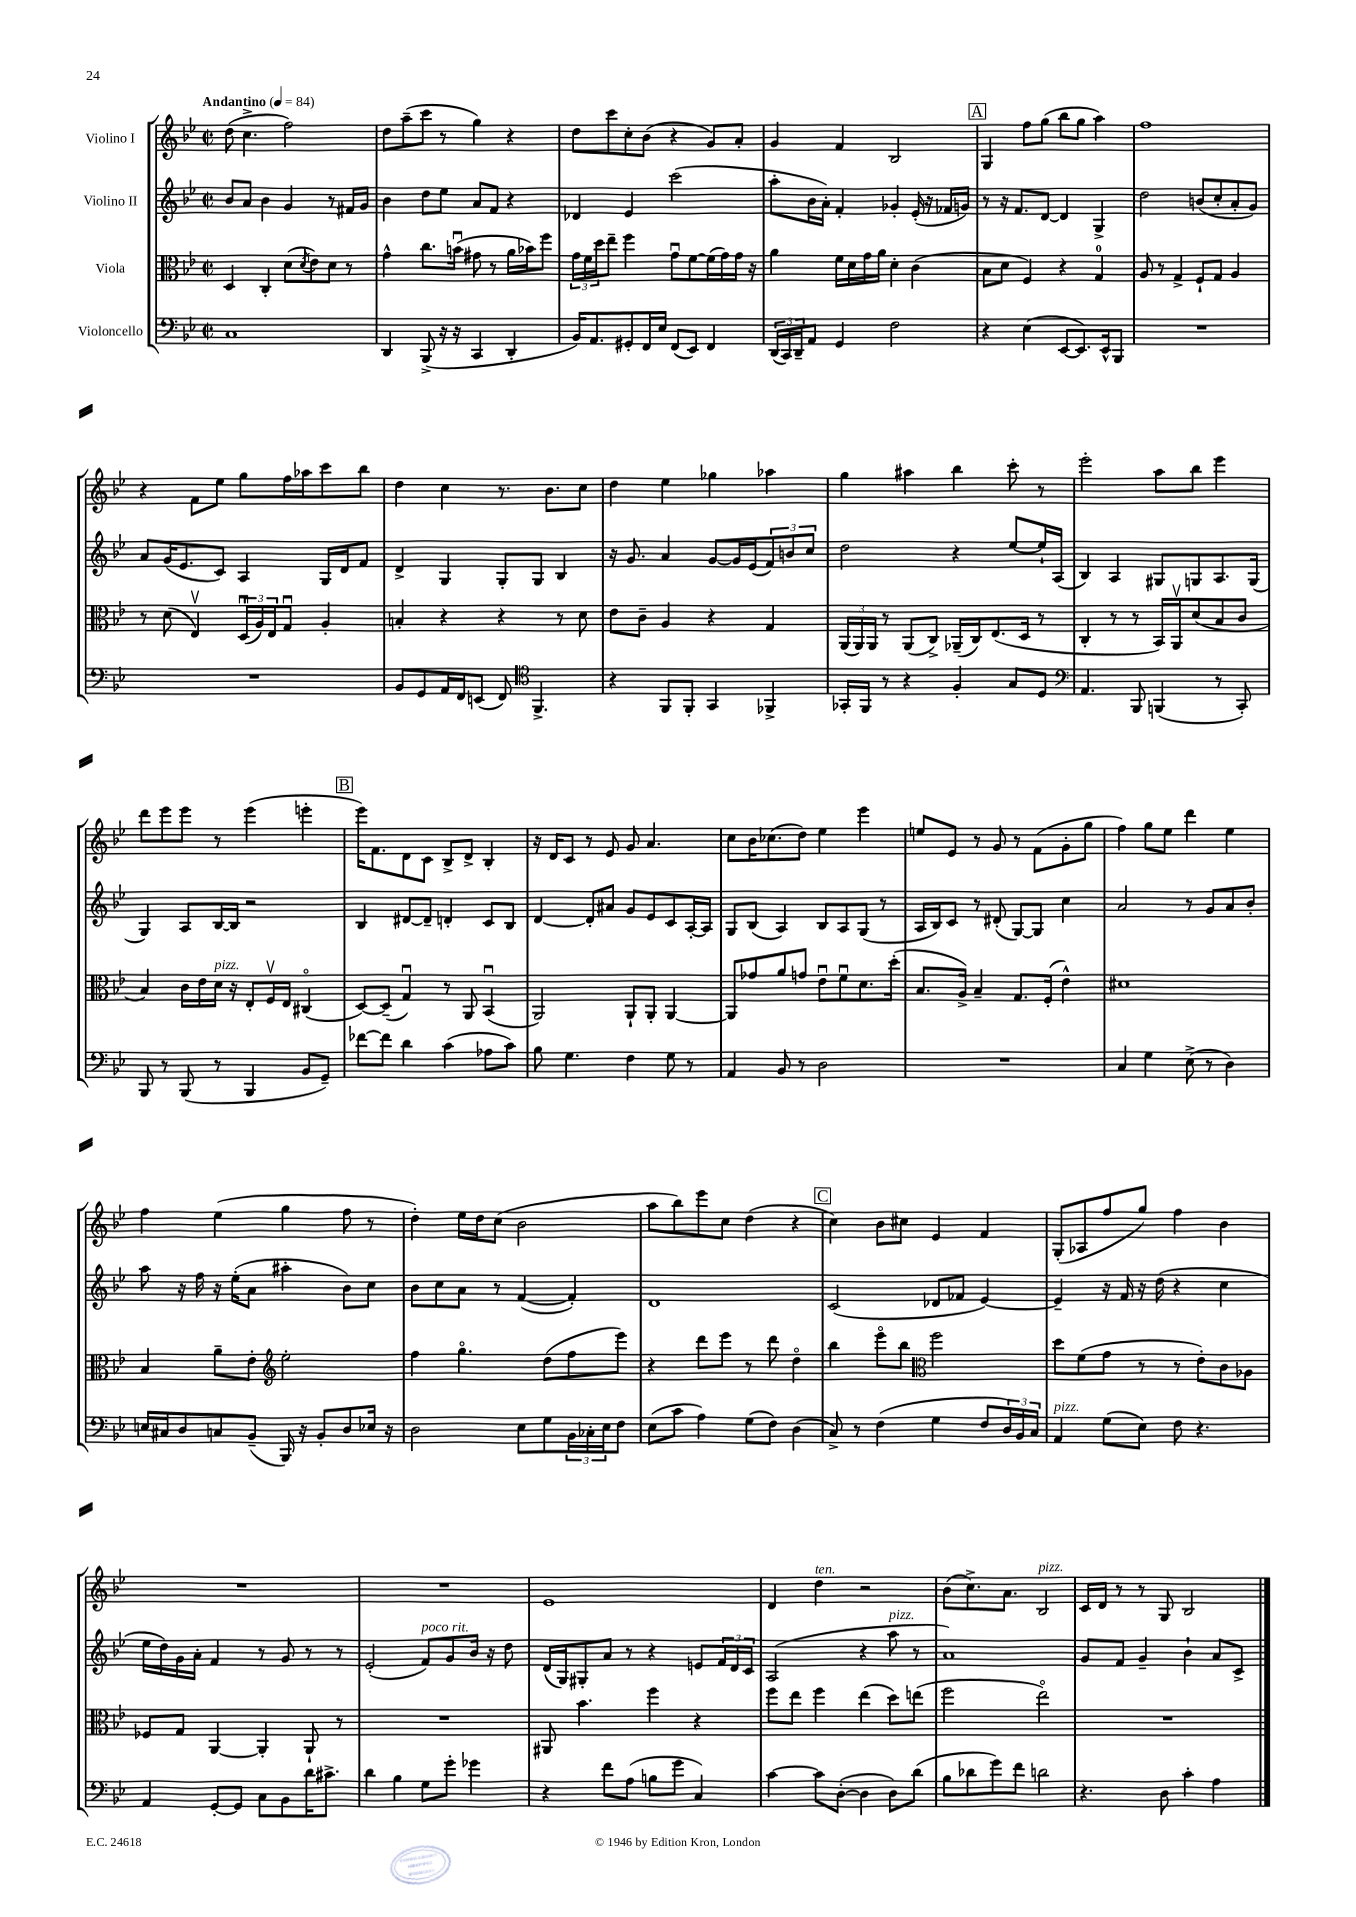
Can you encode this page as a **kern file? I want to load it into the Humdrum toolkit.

**kern	**kern	**kern	**kern
*staff4	*staff3	*staff2	*staff1
*clefF4	*clefC3	*clefG2	*clefG2
*k[b-e-]	*k[b-e-]	*k[b-e-]	*k[b-e-]
*M2/2	*M2/2	*M2/2	*M2/2
*met(c|)	*met(c|)	*met(c|)	*met(c|)
*MM84	*MM84	*MM84	*MM84
1C	4D/	8b-/L	(8dd\
.	.	8a/J	4.cc^\
.	4C'/	4b-\	.
.	(8d\L	4g/	2ff\)
.	8qd/	.	.
.	8e-\)	.	.
.	8d\J	8r	.
.	8r	16f#/LL	.
.	.	16g/JJ	.
=	=	=	=
4DD/	4g^^\	4b-\	8dd\L
.	.	.	(8aa~\
(8BBB-^/	8.cc\L	8dd\L	8ccc\J
16r	.	8ee-\J	8r
16r	(16bu\Jk	.	.
4CC/	8g#\	8a/L	4gg\)
.	8r	8f/J	.
4DD'/	16a\LL	4r	4r
.	16b-\J)	.	.
.	8ff\J	.	.
=	=	=	=
16BB-/LK)	24g\LL	4d-/	8dd\L
.	24f\	.	.
8.AA/	.	.	.
.	24dd\J	.	.
.	8ee-~\J	.	8ccc\
8GG#'/	4ff\	4e-/	8cc'\
16FF/L	.	.	(8b-\J
16E-/JJ	.	.	.
(8FF/L	8gu\L	(2ccc\	4r
8EE-/J)	[8f\	.	.
4FF/	(16f\]L	.	8g/L)
.	16g\)	.	.
.	16g\JJ	.	8a'/J
.	16r	.	.
=	=	=	=
(24DD/LL	4a\	8aa'\L	4g/
24CC/)	.	.	.
24DD~/J	.	.	.
8AA/J	.	16b-\L	.
.	.	16a'\JJ)	.
4GG/	16f\LL	4f'/	4f/
.	16d\	.	.
.	16g\	.	.
.	16a\JJ	.	.
2F\	4d'\	4g-'/	2B-/
.	(4c\	(16e-'/	.
.	.	16r	.
.	.	16f-/LL	.
.	.	16g/JJ)	.
=	=	=	=
4r	8B-\L	8r	4G/
.	8d\J	16r	.
.	.	8.f/L	.
(4E-\	4F/)	.	8ff\L
.	.	[8d/J	(8gg\J
[8EE-/L	4r	4d/]	8bb-\L
8.EE-/])	.	.	8gg\J
.	4G/	4G^/	4aa\)
16EE-^^/k	.	.	.
8BBB-/J	.	.	.
=	=	=	=
1r	8A/	2dd\	1ff
.	8r	.	.
.	4G^/	.	.
.	8F`/L	(8b/L	.
.	8G/J	8cc'/	.
.	4A/	8a'/	.
.	.	8g/J)	.
=	=	=	=
1r	8r	8a/L	4r
.	(8d\	(16g/K	.
.	.	8.e-/	.
.	4E-v/)	.	8f\L
.	.	8c/J)	8ee-\J
.	(24Du/LL	4A/	8gg\L
.	24A/)	.	.
.	24E-/J	.	.
.	8Gu/J	.	16ff\L
.	.	.	16aa-\J
.	4A'/	16G/LL	8ccc\
.	.	16d/J	.
.	.	8f/J	8bb-\J
=	=	=	=
8BB-/L	4B'/	4d^/	4dd\
8GG/	.	.	.
16AA/L	4r	4G/	4cc\
16FF/J	.	.	.
(8EE/J	.	.	.
8FF/)	4r	8G'/L	8.r
*clefC4	*	*	*
4.FF^/	.	8G/J	.
.	.	.	8.b-\L
.	8r	4B-/	.
.	8d\	.	8cc\J
=	=	=	=
4r	8e-\L	16r	4dd\
.	.	8.g/	.
.	8c~\J	.	.
8FF/L	4A/	4a/	4ee-\
8FF'/J	.	.	.
4GG/	4r	[8g/L	4gg-\
.	.	16g/]L	.
.	.	(16e-/J	.
4FF-^/	4G/	12f/)	4aa-\
.	.	12b/	.
.	.	12cc/J	.
=	=	=	=
16GG-'/LL	(24AA/LL	2dd\	4gg\
.	24AA/)	.	.
16FF/JJ	.	.	.
.	24AA/JJ	.	.
8r	8r	.	.
4r	(8AA/L	.	4aa#\
.	8C^/J)	.	.
4F'/	(16AA-~/LL	4r	4bb-\
.	16C/J)	.	.
.	(8.E-/	.	.
8G/L	.	[8ee-/L	8ccc'\
.	16D/Jk	.	.
8D/J	8r	16ee-`/]L	8r
.	.	(16A/JJ	.
=	=	=	=
*clefF4	*	*	*
4.AA/	4C'/	4B-/)	2eee-'\
.	8r	4A/	.
8BBB-/	8r	.	.
(4BBB/	16BB-/LL)	8G#/L	8aa\L
.	16AAv/J	.	.
.	(8d/	8G/	8bb-\J
8r	8B-/	8.A/	4eee-\
8CC'/)	8c/J	.	.
.	.	(16G/Jk	.
=	=	=	=
8BBB-/	4B-/)	4G/)	8ddd\L
8r	.	.	8eee-\
(8BBB-/	16c\LL	8A/L	8eee-\J
.	16e-\	.	.
8r	16d\JJ	[16B-/L	8r
.	16r	16B-/]JJ	.
4BBB-/	8E-'/L	2r	(4eee-\
.	16Fv/L	.	.
.	16E-/JJ	.	.
8BB-/L	(4C#o/	.	4eee'\
8GG~/J)	.	.	.
=	=	=	=
[8f-\L	[8D/L)	4B-/	16eee-\LK)
.	.	.	8.f\
8f-\]J	(8D~/]J	.	.
4d\	4Gu/)	[8d#/L	8d\
.	.	8d#~/]J	8c\J
(4c\	8r	4d'/	8B-^/L
.	8AA/	.	8d^/J
8A-\L	(4BB-u/	8c/L	4B-'/
8c\J)	.	8B-/J	.
=	=	=	=
8B-\	2AA/)	[4d/	16r
.	.	.	16d/LK
4.G\	.	.	8c/J
.	.	8d'/]L	8r
.	.	8a#/J	8e-/
4F\	8AA`/L	8g/L	8g/
.	8AA'/J	8e-/	4.a/
8G\	[4AA/	8c/	.
8r	.	[16A'/L	.
.	.	16A/]JJ	.
=	=	=	=
4AA/	8AA/]L	8G/L	8cc\L
.	8g-/	(8B-/J	16b-\K
.	.	.	(8.cc-\
8BB-/	8a/	4A/)	.
8r	8g/J	.	8dd\J)
2D\	8e-u\L	8B-/L	4ee-\
.	8fu\	8A/	.
.	8.d\	(8G/J	4eee-\
.	.	8r	.
.	(16dd'\Jk	.	.
=	=	=	=
1r	8.B-/L	16A/LL	8ee/L
.	.	16B-/J)	.
.	.	8c/J	8e-/J
.	16A^/Jk)	.	.
.	4B-~/	8r	8r
.	.	(8d#'/	8g/
.	8.G/L	[8G/L)	8r
.	.	8G/]J	(8f\L
.	(16F'/Jk	.	.
.	4e-^^\)	4cc\	8g'\
.	.	.	8gg\J
=	=	=	=
4C/	1d#	2a/	4ff\)
4G\	.	.	8gg\L
.	.	.	8ee-\J
(8E-^\	.	8r	4ddd\
8r	.	8g/L	.
4D\)	.	8a/	4ee-\
.	.	8b-'/J	.
=	=	=	=
16E/LL	4B-/	8aa\	4ff\
16C#/J	.	.	.
8D/	.	16r	.
.	.	16ff\	.
8C/	8a~\L	16r	(4ee-\
.	.	(16ee-'\LK	.
(8BB-~/J	8e-'\J	8a\J	.
*	*clefG2	*	*
16BBB-/)	2ee-'\	4aa#'\	4gg\
16r	.	.	.
8BB-'/L	.	.	.
8D/	.	8b-\L)	8ff\
16E-/Jk	.	8cc\J	8r
16r	.	.	.
=	=	=	=
2D\	4ff\	8b-\L	4dd'\)
.	.	8cc\	.
.	4.ggo\	8a\J	16ee-\LL
.	.	.	16dd\J
.	.	8r	(8cc\J
8E-\L	.	([4f/	2b-\
8G\	(8dd\L	.	.
24BB-\L	8ff\	4f'/])	.
24C-'\	.	.	.
24E-\J	.	.	.
8F\J	8eee-\J)	.	.
=	=	=	=
(8E-\L	4r	1d	8aa\L
8c\J	.	.	8bb-\)
4A\)	8ddd\L	.	8eee-\
.	8eee-\J	.	8cc\J
(8G\L	8r	.	(4dd\
8F\J)	8ddd\	.	.
(4D\	4ddo\	.	4r
=	=	=	=
8C^/)	4bb-\	(2c/	4cc\)
8r	.	.	.
(4F\	8eee-o\L	.	8b-\L
.	8bb-\J	.	8cc#\J
*	*clefC3	*	*
4G\	2ff\	8d-/L	4e-/
.	.	8f-/J	.
8F/L	.	[4e-/)	4f/
24D/L)	.	.	.
24BB-/	.	.	.
24C/JJ	.	.	.
=	=	=	=
4AA/	8dd\L	4e-~/]	(8G'/L
.	(8f\	.	8A-/
(8G\L	8g\J	16r	8ff/
.	.	16f/	.
8E-\J)	8r	16r	8gg/J)
.	.	(16dd\	.
8F\	8r	4r	4ff\
4.r	8e-'\L)	.	.
.	8c\	4cc\	4b-\
.	8A-\J	.	.
=	=	=	=
4AA/	8F-/L	16ee-\LL	1r
.	.	16dd\)	.
.	8G/J	16g\	.
.	.	16a'\JJ	.
[8GG'/L	[4AA/	4f/	.
8GG/]J	.	.	.
8C\L	4AA'/]	8r	.
8BB-\	.	8g/	.
16d\K	8AA`/	8r	.
8.c#^\J	.	.	.
.	8r	8r	.
=	=	=	=
4d\	1r	(2e-'/	1r
4B-\	.	.	.
8G\L	.	8f/L)	.
8g'\J	.	8g/	.
4g-\	.	16b-/Jk	.
.	.	16r	.
.	.	8dd\	.
=	=	=	=
4r	8AA#/	(16d/LL	1e-
.	.	16G/J)	.
.	4.b-\	8G#'/	.
8f\L	.	8a/J	.
(8A\J	.	8r	.
8B\L	4ff\	4r	.
8g\J	.	.	.
4C/)	4r	8e/L	.
.	.	24f/L	.
.	.	24d/	.
.	.	24c/JJ	.
=	=	=	=
[4c\	8ff\L	(2A/	4d/
.	8ee-\J	.	.
8c\]L	4ff\	.	4dd\
([8D'\J	.	.	.
4D\]	(4ee-\	4r	2r
8D\L)	8dd\L)	8aa\	.
(8d\J	(8ee\J	8r	.
=	=	=	=
8B-\L	2ff\	1a)	(8b-\L
8d-\	.	.	8.cc^\)
8g\)	.	.	.
.	.	.	8.a\J
8f\J	.	.	.
2d\	2ee-o\)	.	2B-/
=	=	=	=
4.r	1r	8g/L	16c/LL
.	.	.	16d/JJ
.	.	8f/J	8r
.	.	4g~/	8r
8D\	.	.	8G/
4c'\	.	4b-`\	2B-/
4A\	.	8a/L	.
.	.	8c^/J	.
==	==	==	==
*-	*-	*-	*-
